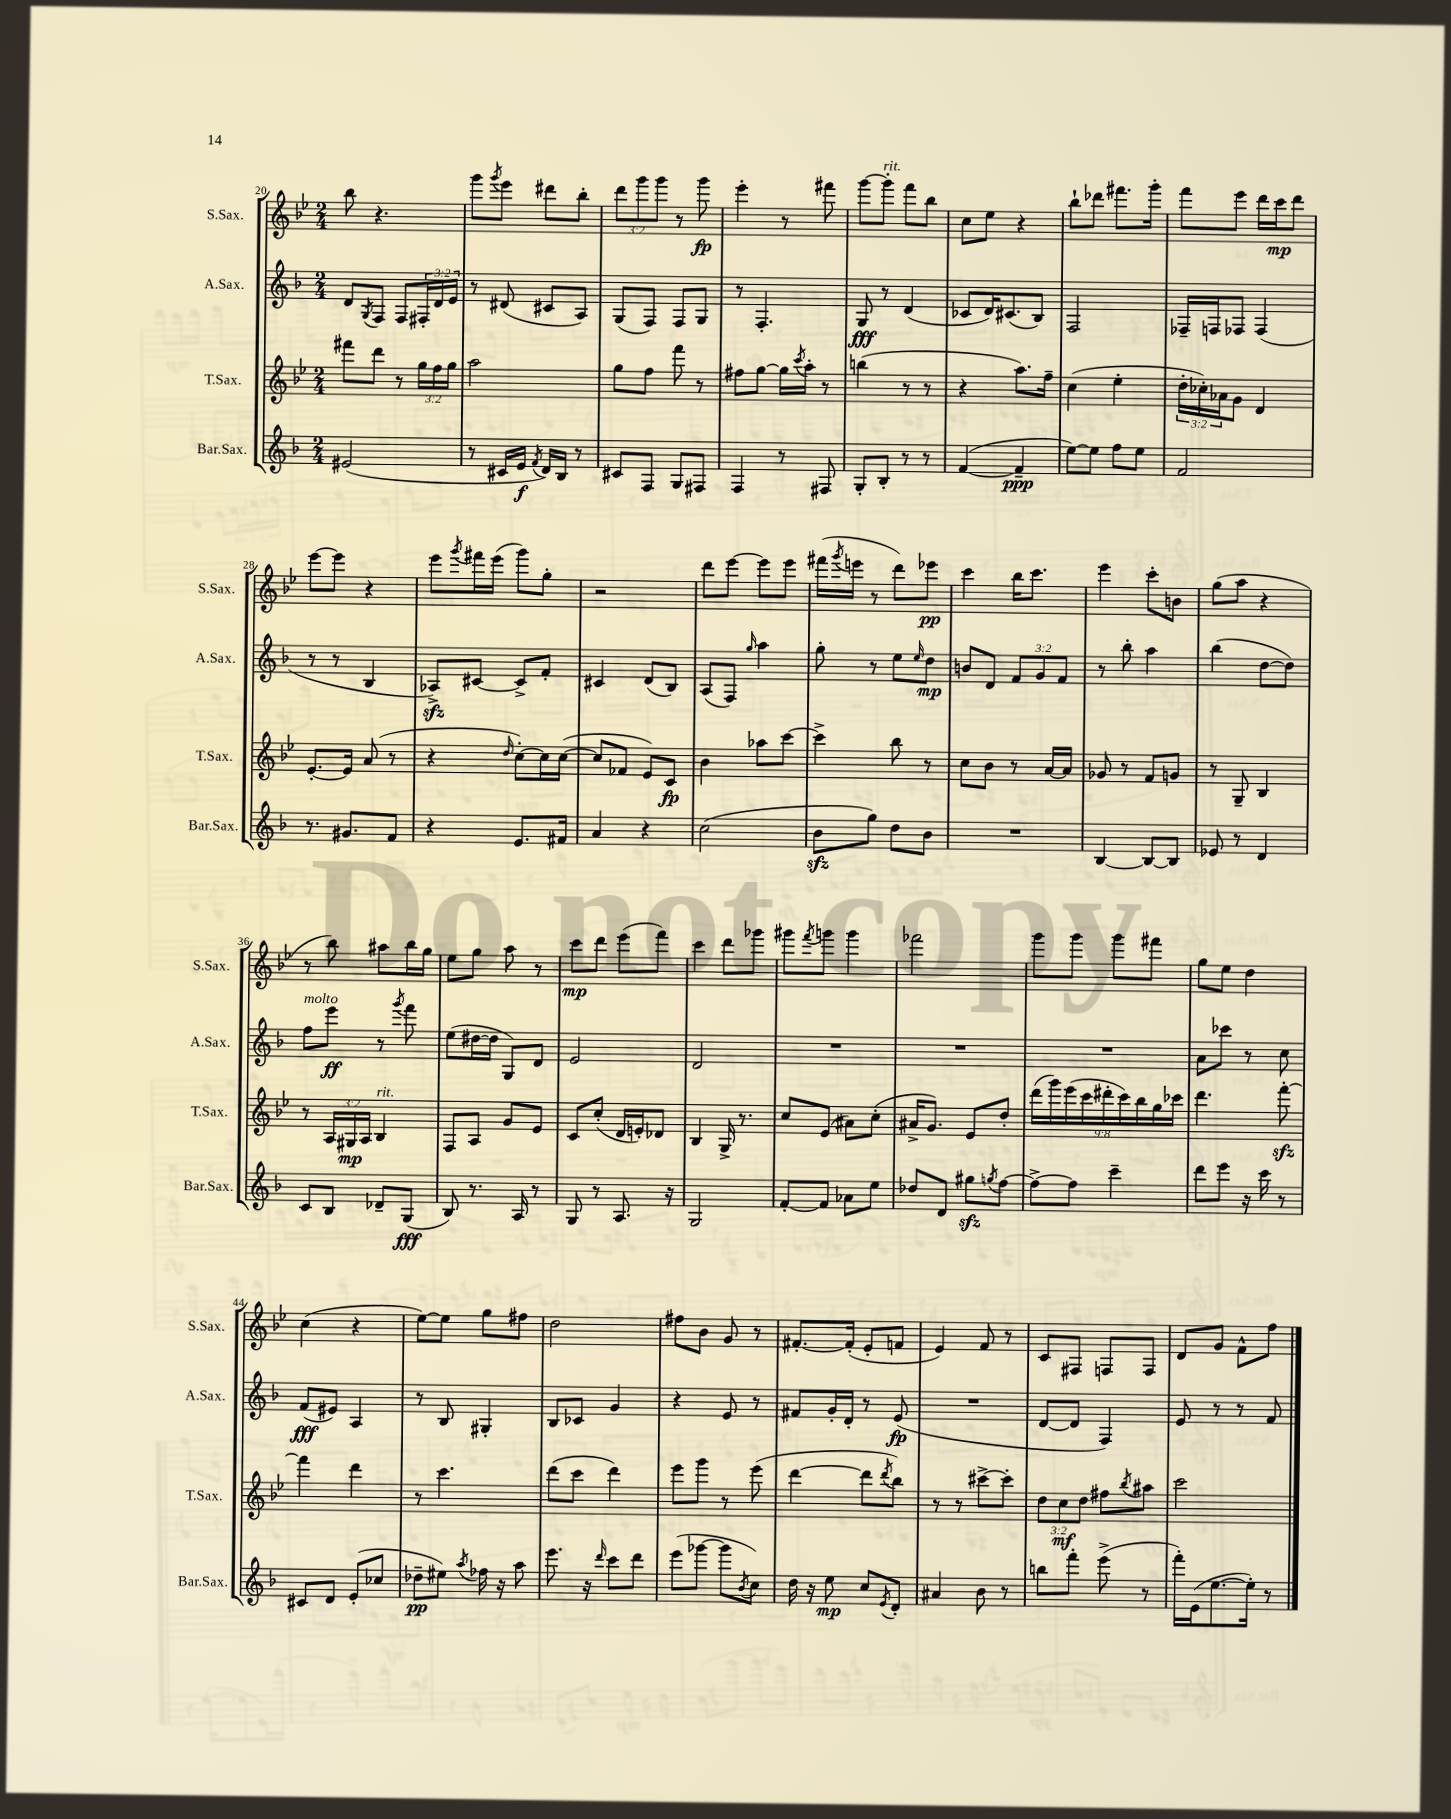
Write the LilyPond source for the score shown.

<<
\new StaffGroup <<
\new Staff = "s0" \with { instrumentName = "S.Sax." shortInstrumentName = "S.Sax." } {
    \clef treble \key bes \major \numericTimeSignature \time 2/4 \override Staff.TupletNumber.text = #tuplet-number::calc-fraction-text
    bes''8 r4. |
    g'''8 \acciaccatura { g'''8 } ees'''8 dis'''8 bes''8-. |
    \tuplet 3/2 { d'''8 g'''8 g'''8 } r8 g'''8\fp |
    ees'''4-. r8 fis'''8 |
    g'''8~ g'''8-.^\markup { \italic "rit." } f'''8 bes''8 |
    c''8 ees''8 r4 |
    bes''8-! des'''8 fis'''8. g'''16-. |
    f'''8 ees'''8 d'''16 c'''16\mp d'''8 |
    ees'''8~ ees'''8 r4 |
    ees'''8 \acciaccatura { g'''8 } fis'''16 ees'''16( g'''8) g''8-. |
    r2 |
    d'''8 ees'''8~ ees'''8 ees'''8 |
    fis'''16( \acciaccatura { g'''8 } e'''16 r8 d'''8) ees'''8\pp |
    c'''4 bes''16 c'''8. |
    ees'''4 c'''8-. b'8 |
    g''8( a''8 r4 |
    r8 bes''8) ais''8 bes''16 g''16 |
    ees''8 g''8 a''8 r8 |
    c'''8\mp d'''8 ees'''8( f'''8) |
    c'''4 d'''8 ges'''8 |
    gis'''8 \acciaccatura { f'''8 } g'''8 g'''4 |
    fes'''2 |
    g'''8 g'''8 g'''8 fis'''8 |
    g''8 ees''8 d''4 |
    c''4( r4 |
    ees''8~) ees''8 g''8 fis''8 |
    d''2 |
    fis''8 bes'8 g'8 r8 |
    fis'8.~-. fis'16-.( ees'8-. f'8 |
    ees'4) f'8 r8 |
    c'8 fis8 f8 f8 |
    d'8 g'8 f'8-^ f''8 \bar "|." |
}
\new Staff = "s1" \with { instrumentName = "A.Sax." shortInstrumentName = "A.Sax." } {
    \clef treble \key f \major \numericTimeSignature \time 2/4 \override Staff.TupletNumber.text = #tuplet-number::calc-fraction-text
    d'8 \acciaccatura { g8 } f8 f8 \tuplet 3/2 { fis16-. d'16 e'16 } |
    r8 dis'8( cis'8 a8) |
    g8( f8) f8 g8 |
    r8 f4.-. |
    g8\fff r8 d'4( |
    ces'8 d'16) cis'8.( bes8) |
    f2 |
    fes16-- f16 fes8 fes4( |
    r8 r8 bes4 |
    aes8->\sfz) cis'8~ cis'8-> f'8-. |
    cis'4 d'8( bes8) |
    a8( f8) \grace { g''16 } a''4 |
    g''8-. r8 e''8 \grace { e''16 } d''8\mp |
    b'8 d'8 \tuplet 3/2 { f'8 g'8 f'8 } |
    r8 bes''8-. a''4 |
    bes''4( d''8~ d''8) |
    f''8^\markup { \italic "molto" } e'''8\ff r8 \acciaccatura { g'''8 } f'''8 |
    e''8( dis''16~ dis''16 g8) d'8 |
    e'2 |
    d'2 |
    R2 |
    R2 |
    R2 |
    a'8 ces'''8 r8 c''8 |
    f'8\fff( eis'8) a4 |
    r8 bes8 gis4-. |
    bes8 ces'8 g'4 |
    r4 e'8 r8 |
    fis'8 g'16-. d'16-. r8 e'8\fp( |
    R2 |
    d'8~ d'8 f4) |
    e'8 r8 r8 f'8 \bar "|." |
}
\new Staff = "s2" \with { instrumentName = "T.Sax." shortInstrumentName = "T.Sax." } {
    \clef treble \key bes \major \numericTimeSignature \time 2/4 \override Staff.TupletNumber.text = #tuplet-number::calc-fraction-text
    fis'''8 d'''8 r8 \tuplet 3/2 { g''16 f''16 g''16 } |
    a''2 |
    g''8 f''8 f'''8 r8 |
    fis''8 g''8~ g''16 \acciaccatura { c'''8 } a''16-. r8 |
    b''4( r8 r8 |
    r4 a''8.) f''16-- |
    c''4( ees''4-. |
    \tuplet 3/2 { d''16-. ces''16-.) aes'16 } g'8 d'4 |
    ees'8.~-. ees'16 a'8( r8 |
    r4 \grace { d''16 } c''8~-.) c''16 c''16~( |
    c''8 fes'8 ees'8) c'8\fp |
    bes'4 aes''8 c'''8~ |
    c'''4-> bes''8 r8 |
    c''8 bes'8 r8 a'16~ a'16 |
    ges'8 r8 f'8 g'8 |
    r8 g8-- bes4 |
    r8 \tuplet 3/2 { a16 gis16\mp a16 } bes4^\markup { \italic "rit." } |
    f8 a8 g'8 ees'8 |
    c'8 c''8-.( d'16 e'16-.) des'8 |
    bes4 g16-> r8. |
    c''8 ees'8( ais'8) c''8-.( |
    ais'16-> g'8.) ees'8 d''8-. |
    \tuplet 9/8 { d'''16( g'''16) ees'''16( c'''16 dis'''16-. c'''16) bes''16 g''16 ces'''16 } |
    d'''4. f'''8~-.\sfz |
    f'''4 d'''4 |
    r8 c'''4. |
    d'''8( c'''8 d'''4) |
    ees'''8 g'''8 r8 ees'''8( |
    d'''4~ d'''8 \acciaccatura { d'''8 } bes''8) |
    r8 r8 cis'''8~-> cis'''8-. |
    \tuplet 3/2 { d''8 c''8\mf d''8 } fis''8 \acciaccatura { bes''8 } ais''8 |
    c'''2 \bar "|." |
}
\new Staff = "s3" \with { instrumentName = "Bar.Sax." shortInstrumentName = "Bar.Sax." } {
    \clef treble \key f \major \numericTimeSignature \time 2/4
    eis'2( |
    r8 cis'16 e'16\f \acciaccatura { f'8 } d'16) bes16 r8 |
    cis'8 f8 g8 fis8 |
    f4 r8 fis8 |
    g8-. bes8-. r8 r8 |
    f'4~( f'4--\ppp |
    e''8~) e''8 f''8 e''8 |
    f'2 |
    r8. gis'8. f'8 |
    r4 e'8. fis'16 |
    a'4 r4 |
    c''2( |
    bes'8\sfz g''8) d''8 bes'8 |
    R2 |
    bes4~ bes8~ bes8 |
    ees'8 r8 d'4 |
    c'8 bes8 des'8-- g8\fff( |
    bes8) r8. a16 r8 |
    g8 r8 a8. r16 |
    g2 |
    f'8~-. f'8 aes'8 e''8 |
    des''8 d'8 gis''8\sfz \acciaccatura { g''8 } f''8~ |
    f''8~-> f''8 c'''4-- |
    d'''8 e'''8 r16 c'''16 r8 |
    cis'8 d'8 e'8-.( ces''8 |
    des''8--\pp eis''8) \acciaccatura { a''8 } fes''16 r16 a''8 |
    e'''8. r16 \grace { d'''16 } c'''8 d'''8 |
    e'''8( ges'''8~ ges'''8 \acciaccatura { bes'8 } c''8) |
    d''16 r16 e''8\mp c''8 \acciaccatura { e'8 } d'8-. |
    ais'4 bes'8 r8 |
    b''8 f'''8-. e'''8->( r8 |
    f'''16-.) e'16( e''8.~ e''16-.) r8 \bar "|." |
}
>>
>>
\layout { \context { \Score currentBarNumber = #20 } }
